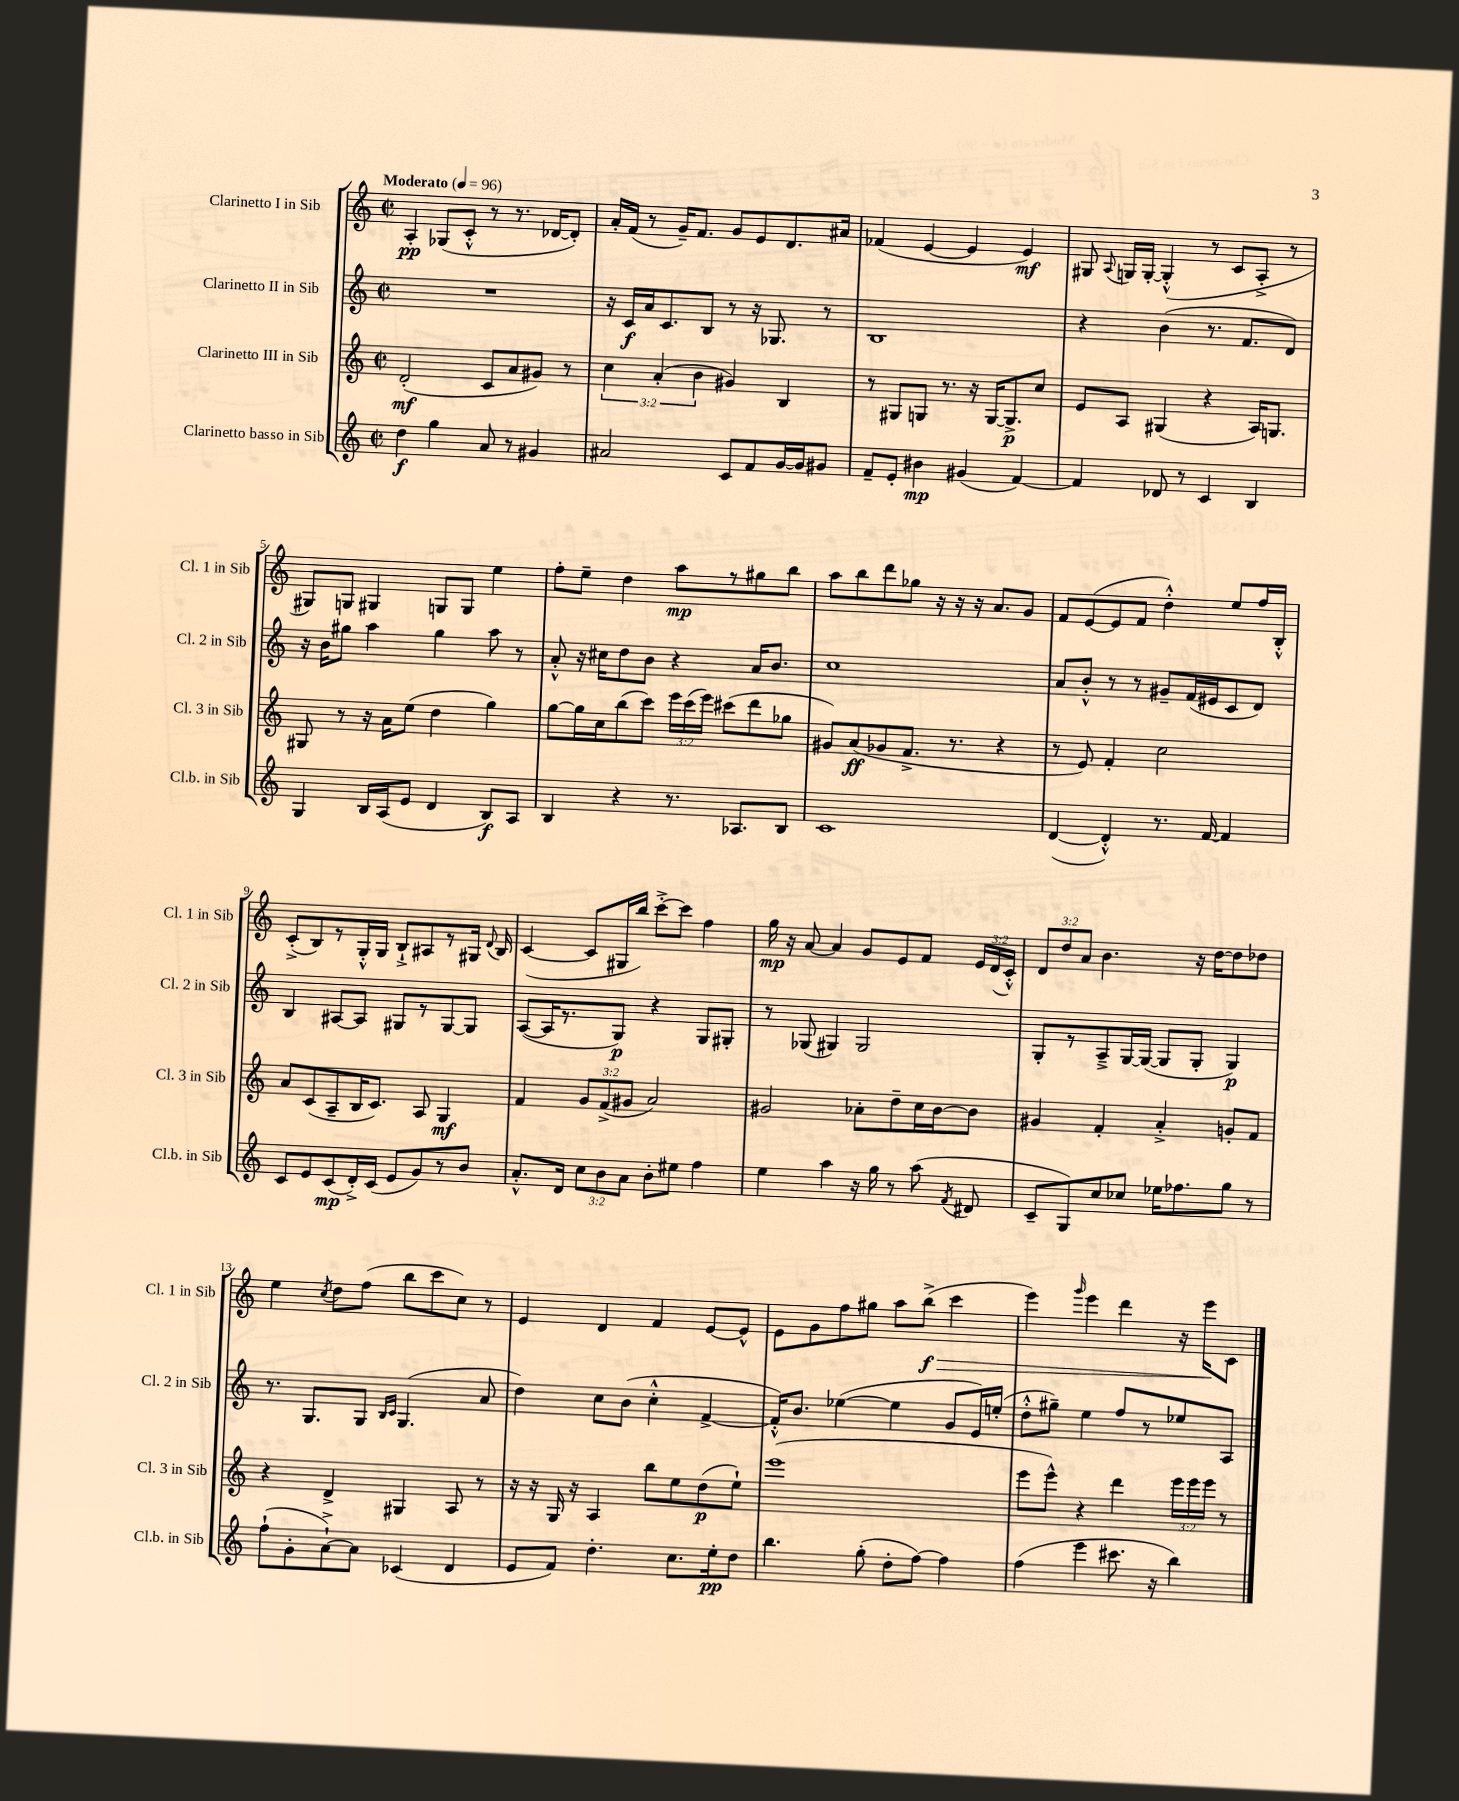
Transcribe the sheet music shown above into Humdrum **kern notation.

**kern	**dynam	**kern	**dynam	**kern	**dynam	**kern	**dynam
*part4	*part4	*part3	*part3	*part2	*part2	*part1	*part1
*staff4	*staff4	*staff3	*staff3	*staff2	*staff2	*staff1	*staff1
*I"Clarinetto basso in Sib	*	*I"Clarinetto III in Sib	*	*I"Clarinetto II in Sib	*	*I"Clarinetto I in Sib	*
*I'Cl.b. in Sib	*	*I'Cl. 3 in Sib	*	*I'Cl. 2 in Sib	*	*I'Cl. 1 in Sib	*
*clefG2	*	*clefG2	*	*clefG2	*	*clefG2	*
*k[]	*	*k[]	*	*k[]	*	*k[]	*
*M2/2	*	*M2/2	*	*M2/2	*	*M2/2	*
*met(c|)	*	*met(c|)	*	*met(c|)	*	*met(c|)	*
*MM96	*	*MM96	*	*MM96	*	*MM96	*
=1	=1	=1	=1	=1	=1	=1	=1
!	!	!	!	!	!	!LO:TX:a:B:t=Moderato	!
4dd\	f	(2d'/	mf	1r	.	4A'/	pp
4gg\	.	.	.	.	.	(8G-X/L	.
.	.	.	.	.	.	8c'^^/J	.
8a/	.	8c/L	.	.	.	8r	.
8r	.	8a/	.	.	.	8.r	.
4g#X/	.	8g#X/J)	.	.	.	.	.
.	.	.	.	.	.	[16d-X/KL	.
.	.	8r	.	.	.	8d-'/J])	.
=2	=2	=2	=2	=2	=2	=2	=2
2a#X/	.	6cc\	.	16r	.	16a'/LL	.
.	.	.	.	16c/LL	f	(16f/JJ	.
.	.	.	.	16a/J	.	8r	.
.	.	(6a'/	.	.	.	.	.
.	.	.	.	8.c/	.	.	.
.	.	.	.	.	.	16g~/KL)	.
.	.	.	.	.	.	8.f/J	.
.	.	6b\	.	.	.	.	.
.	.	.	.	8B/J	.	.	.
8c/L	.	4g#X/)	.	8r	.	8g/L	.
8f/	.	.	.	16r	.	8e/	.
.	.	.	.	8.G-X/	.	.	.
[16g/L	.	4B/	.	.	.	8.d/	.
16g/J]	.	.	.	.	.	.	.
8g#X/J	.	.	.	8r	.	.	.
.	.	.	.	.	.	16a#X/Jk	.
=3	=3	=3	=3	=3	=3	=3	=3
8f~/L	.	8r	.	1B	.	(4f-X/	.
8e'/J	.	8G#X/L	.	.	.	.	.
4b#X\	mp	8Gn/J	.	.	.	[4e/	.
.	.	8.r	.	.	.	.	.
(4g#X/	.	.	.	.	.	4e/]	.
.	.	16r	.	.	.	.	.
.	.	[16G/KL	.	.	.	.	.
.	.	8.G^/]	p	.	.	.	.
[4f/)	.	.	.	.	.	4e/)	mf
.	.	8cc/J	.	.	.	.	.
=4	=4	=4	=4	=4	=4	=4	=4
4f/]	.	8e/L	.	4r	.	8G#X/	.
.	.	.	.	.	.	8qqA/	.
.	.	8A/J	.	.	.	16Gn/LL	.
.	.	.	.	.	.	[16G'/JJ	.
8d-X/	.	(4G#X/	.	(4b\	.	(4G'^^/]	.
8r	.	.	.	.	.	.	.
4c/	.	4r	.	8.r	.	8r	.
.	.	.	.	.	.	8c/L	.
.	.	.	.	8.f/L	.	.	.
4B/	.	16A/KL)	.	.	.	8A'^/J	.
.	.	8.Gn/J	.	.	.	.	.
.	.	.	.	8d/J)	.	8r	.
!!LO:LB:g=z
=5	=5	=5	=5	=5	=5	=5	=5
4G/	.	8G#X/	.	16r	.	8G#X/L)	.
.	.	.	.	16b\KL	.	.	.
.	.	8r	.	8gg#X\J	.	8Gn/J	.
16B/LL	.	16r	.	4aa\	.	4G#X/	.
(16A/J	.	16a\KL	.	.	.	.	.
8e/J	.	(8ee\J	.	.	.	.	.
4d/	.	4dd\	.	4gg#\	.	8Gn/L	.
.	.	.	.	.	.	8G/J	.
8B/L)	f	4gg\)	.	8aa\	.	4ee\	.
8A/J	.	.	.	8r	.	.	.
=6	=6	=6	=6	=6	=6	=6	=6
4B/	.	[8gg\L	.	8a'^^/	.	8ff'\L	.
.	.	16gg\L]	.	16r	.	8ee~\J	.
.	.	16cc\J	.	16cc#X\KL	.	.	.
4r	.	(8bb\	.	8dd\	.	4dd\	.
.	.	8ccc\J)	.	8b\J	.	.	.
8.r	.	24eee\LL	.	4r	.	8aa\L	mp
.	.	(24ccc\	.	.	.	.	.
.	.	24eee\JJ)	.	.	.	.	.
.	.	(8ccc#X\L	.	.	.	8r	.
8.A-X/L	.	.	.	.	.	.	.
.	.	8ddd\	.	16a/KL	.	8gg#X\	.
.	.	.	.	8.b/J	.	.	.
8B/J	.	8gg-X\J	.	.	.	8bb\J	.
=7	=7	=7	=7	=7	=7	=7	=7
1c	.	8g#X/L)	.	1cc	.	8aa\L	.
.	.	(8a/	ff	.	.	8bb\	.
.	.	8g-X/	.	.	.	8ddd\	.
.	.	8.f^/J	.	.	.	8gg-X\J	.
.	.	.	.	.	.	16r	.
.	.	8.r	.	.	.	16r	.
.	.	.	.	.	.	16r	.
.	.	.	.	.	.	8.a/L	.
.	.	4r	.	.	.	.	.
.	.	.	.	.	.	8g/J	.
=8	=8	=8	=8	=8	=8	=8	=8
([4d/	.	8r	.	8a/L	.	8f/L	.
.	.	8e/)	.	8b'^^/J	.	([8e/	.
4d'^^/])	.	4f'/	.	8r	.	8e/]	.
.	.	.	.	8r	.	8f/J	.
8.r	.	2cc\	.	8g#X~/L	.	4dd'^^\)	.
.	.	.	.	(16f/L	.	.	.
[16f/	.	.	.	16e#X/J	.	.	.
4f/]	.	.	.	8c/	.	8ee/L	.
.	.	.	.	8d/J)	.	16ff/L	.
.	.	.	.	.	.	16B'^^/JJ	.
!!LO:LB:g=z
=9	=9	=9	=9	=9	=9	=9	=9
8c/L	.	8a/L	.	4B/	.	(8c'^/L	.
8e/	.	(8c/	.	.	.	8B/)	.
(8c/	mp	8A~/	.	[8A#X/L	.	8r	.
16d'^/L)	.	16B/K	.	8A#/J]	.	16G'^^/L	.
(16c/JJ	.	8.c/J)	.	.	.	16G/JJ	.
8e/L	.	.	.	8G#X/L	.	8B`^/L	.
8g/)	.	8A/	.	8r	.	8A#X/	.
8r	.	4G/	mf	[8G#/	.	8r	.
8b/J	.	.	.	8G#/J]	.	16G#X/Jk	.
.	.	.	.	.	.	8qqd/	.
.	.	.	.	.	.	16B/	.
=10	=10	=10	=10	=10	=10	=10	=10
8.a'^^/L	.	4f/	.	([8A/L	.	([4c/	.
.	.	.	.	16A/K]	.	.	.
16d/Jk	.	.	.	8.r	.	.	.
12cc\L	.	12g/L	.	.	.	8c/L]	.
12b\	.	(12f^/	.	.	.	.	.
.	.	.	.	8G/J)	p	16G#X/L	.
12a\J	.	12g#X/J	.	.	.	.	.
.	.	.	.	.	.	16bb/JJ)	.
8b'\L	.	2a/)	.	4r	.	[8ccc'^\L	.
8ee#X\J	.	.	.	.	.	8ccc\J]	.
4ff\	.	.	.	8G/L	.	4ff\	.
.	.	.	.	8G#X'/J	.	.	.
=11	=11	=11	=11	=11	=11	=11	=11
4ee\	.	2g#X/	.	8r	.	16gg\	mp
.	.	.	.	.	.	16r	.
.	.	.	.	(8G-X/	.	[8a/	.
4aa\	.	.	.	4G#X/)	.	4a/]	.
16r	.	8a-X'\L	.	2G#/	.	8g/L	.
16gg\	.	.	.	.	.	.	.
8r	.	8dd~\	.	.	.	8e/	.
(8aa\	.	16cc\L	.	.	.	8f/J	.
.	.	[16b\J	.	.	.	.	.
8qf/	.	.	.	.	.	.	.
8d#X/	.	8b\J]	.	.	.	24e/LL	.
.	.	.	.	.	.	(24d/	.
.	.	.	.	.	.	24c'^^/JJ)	.
=12	=12	=12	=12	=12	=12	=12	=12
8c~/L	.	4g#X/	.	8G'/L	.	12d/L	.
.	.	.	.	.	.	12dd/	.
8G/)	.	.	.	8r	.	.	.
.	.	.	.	.	.	12a/J	.
8cc/	.	4f'/	.	8A~^/	.	4.b\	.
8cc-X/J	.	.	.	[16G/L	.	.	.
.	.	.	.	(16G/JJ_	.	.	.
16ee-X\KL	.	4a'^/	.	8G/L]	.	.	.
8.ff-X\	.	.	.	.	.	.	.
.	.	.	.	8G'/J	.	16r	.
.	.	.	.	.	.	[16dd\KL	.
8gg\J	.	8gn'/L	.	4G/)	p	8dd\]	.
8r	.	8f/J	.	.	.	8dd-X\J	.
!!LO:LB:g=z
=13	=13	=13	=13	=13	=13	=13	=13
(8ff`\L	.	4r	.	8.r	.	4ee\	.
8g'\	.	.	.	.	.	.	.
.	.	.	.	8.G/L	.	.	.
.	.	.	.	.	.	8qcc/	.
[8a`^\)	.	4d^/	.	.	.	8dd\L	.
8a\J]	.	.	.	8G/J	.	(8ff\J	.
.	.	.	.	16qqB/LL	.	.	.
.	.	.	.	16qqc/JJ	.	.	.
(4c-X/	.	4G#X/	.	(4.G/	.	8bb\L	.
.	.	.	.	.	.	8ccc\	.
4d/	.	8A/	.	.	.	8cc\J)	.
.	.	8r	.	8a/	.	8r	.
=14	=14	=14	=14	=14	=14	=14	=14
8e/L	.	16r	.	4dd\)	.	4e/	.
.	.	16r	.	.	.	.	.
8f/J)	.	16G/	.	.	.	.	.
.	.	16r	.	.	.	.	.
4.dd'\	.	4A/	.	8cc\L	.	4d/	.
.	.	.	.	(8b\J	.	.	.
.	.	8bb\L	.	4cc'^^\	.	4f/	.
8.cc\L	.	8ee\	.	.	.	.	.
.	.	(8dd\	p	[4f^/	.	[8e/L	.
16ee'\k	pp	.	.	.	.	.	.
8dd\J	.	8ee`\J)	.	.	.	8e^^/J]	.
=15	=15	=15	=15	=15	=15	=15	=15
4.bb\	.	(1eee	.	16f'^^/KL])	.	8e\L	.
.	.	.	.	8.b/J	.	.	.
.	.	.	.	.	.	8g\	.
.	.	.	.	([4ee-X\	.	8ff\	.
(8gg'\	.	.	.	.	.	8gg#X\J	.
8dd'\L	.	.	.	4ee-\]	.	8aa\L	.
!	!	!	!	!	!	!	!LO:HP:b
[8ff\J)	.	.	.	.	.	(8bb^\J	> f
4ff\]	.	.	.	8g/L	.	4ccc\	.
.	.	.	.	16e/L)	.	.	.
.	.	.	.	(16een'/JJ	.	.	.
=16	=16	=16	=16	=16	=16	=16	=16
(4ff\	.	8eee\L	.	8dd'^^\L	.	4eee\)	.
.	.	8eee^^\J)	.	8gg#X~\J)	.	.	.
.	.	.	.	.	.	16qqggg/	.
4eee\	.	4r	.	4ee\	.	4eee\	.
8.ccc#X\	.	4ddd\	.	8ff/L	.	4ddd\	.
.	.	.	.	8r	.	.	.
16r	.	.	.	.	.	.	.
4bb\)	.	24eee\LL	.	8ee-X/	.	16r	.
.	.	24eee\	.	.	.	.	.
.	.	.	.	.	.	16eee\KL	.
.	.	24eee\JJ	.	.	.	.	.
.	.	8r	.	8A/J	.	8c\J	]
==	==	==	==	==	==	==	==
*-	*-	*-	*-	*-	*-	*-	*-
